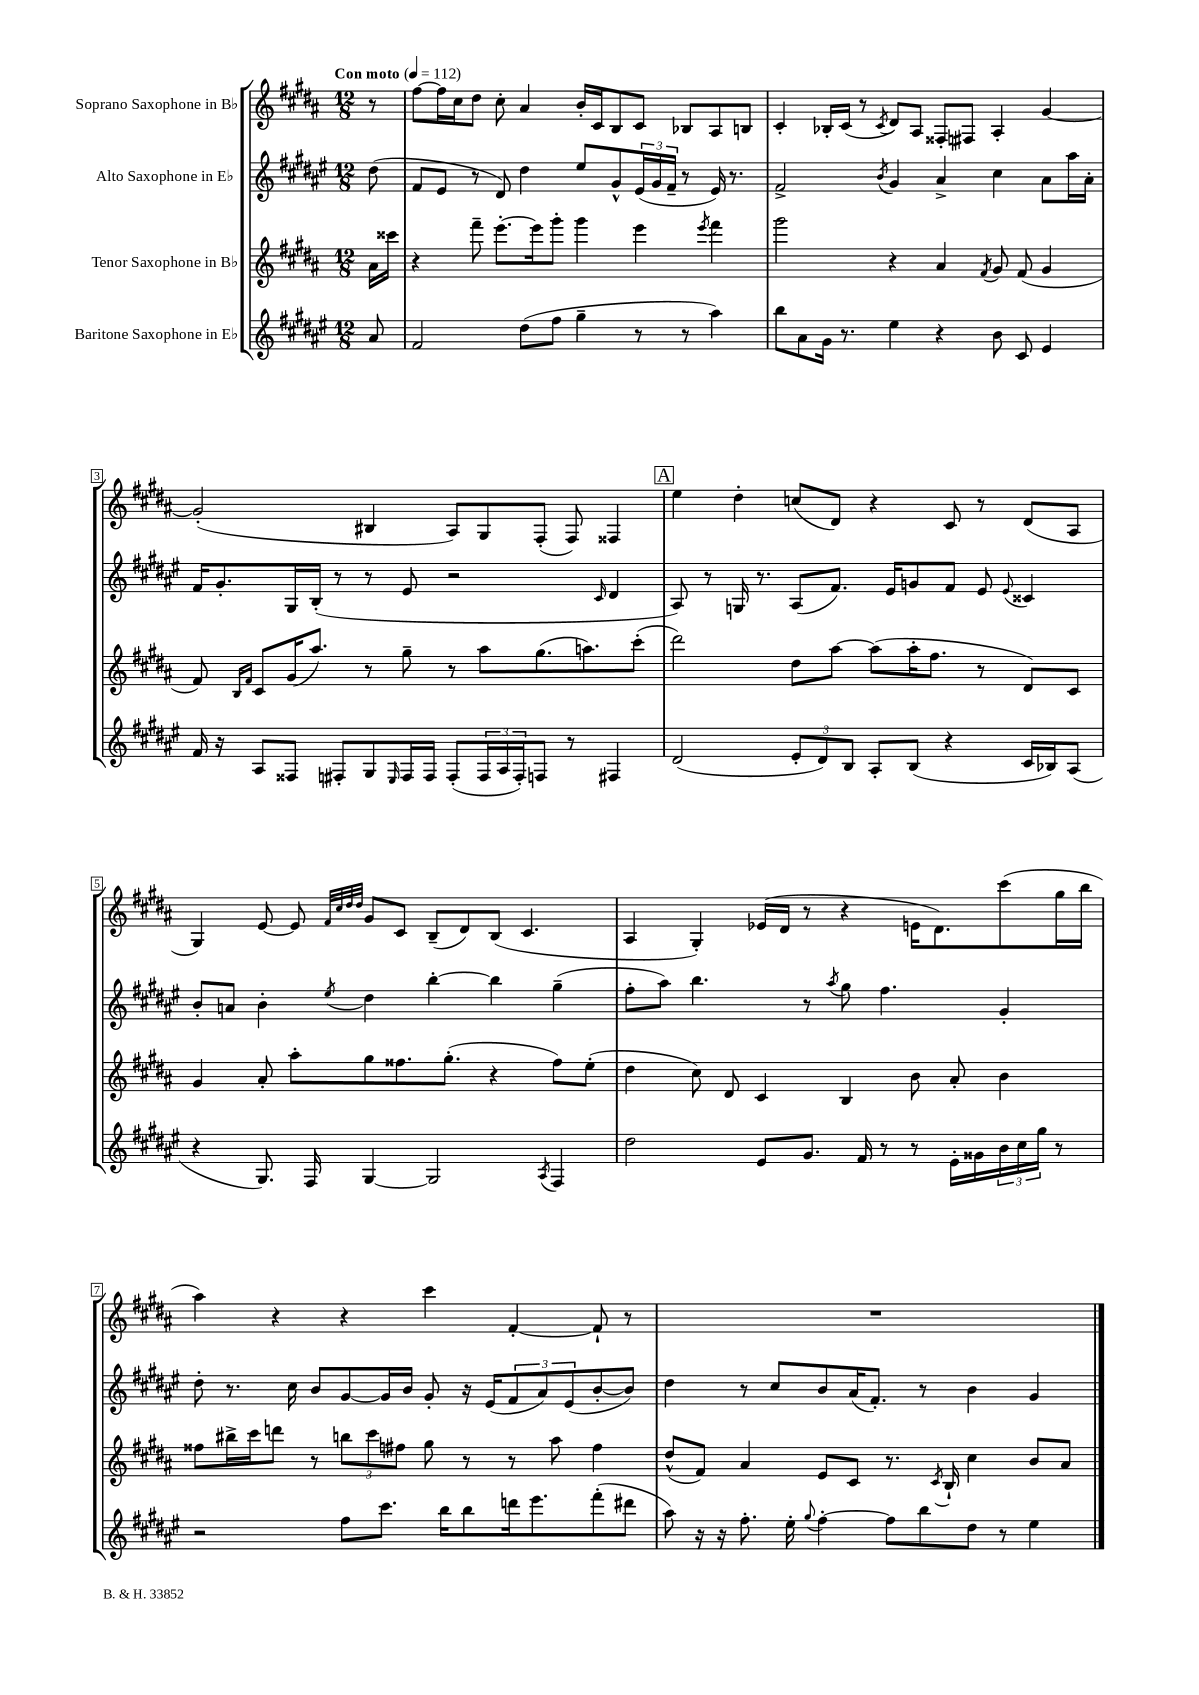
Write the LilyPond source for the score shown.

<<
\new StaffGroup <<
\new Staff = "s0" \with { instrumentName = "Soprano Saxophone in Bb" } {
    \clef treble \key b \major \numericTimeSignature \time 12/8 \partial 8 \tempo "Con moto" 4 = 112
    r8 |
    fis''8~ fis''16 cis''16 dis''8 cis''8-. ais'4 b'16-. cis'16 b8 cis'8 bes8 ais8 b8 |
    cis'4-. bes16-. cis'16( r8 \acciaccatura { cis'8 } dis'8) ais8 fisis8-. fis8 ais4-. gis'4~ |
    gis'2-.( bis4 ais8) gis8 fis8-.( fis8) fisis4 |
    \mark \markup { \box "A" } e''4 dis''4-. c''8( dis'8) r4 cis'8 r8 dis'8( ais8 |
    gis4) e'8~ e'8 \grace { fis'32 cis''32 dis''32 dis''32 } gis'8 cis'8 b8--( dis'8) b8( cis'4. |
    ais4 gis4-.) ees'16( dis'16 r8 r4 e'16 dis'8.) cis'''8( gis''16 b''16 |
    ais''4) r4 r4 cis'''4 fis'4~-. fis'8-! r8 |
    R1. \bar "|." |
}
\new Staff = "s1" \with { instrumentName = "Alto Saxophone in Eb" } {
    \clef treble \key fis \major \numericTimeSignature \time 12/8 \partial 8
    dis''8( |
    fis'8 eis'8 r8 dis'8) dis''4 eis''8 gis'8-^ \tuplet 3/2 { eis'16( gis'16 fis'16-- } r8 eis'16) r8. |
    fis'2-> \acciaccatura { b'8 } gis'4 ais'4-> cis''4 ais'8 ais''16 ais'16-. |
    fis'16 gis'8.-. gis16 b16-.( r8 r8 eis'8 r2 \grace { cis'16 } dis'4 |
    \mark \markup { \box "A" } ais8) r8 g16 r8. ais8( fis'8.) eis'16 g'8 fis'8 eis'8 \appoggiatura { eis'8 } cisis'4 |
    b'8-. a'8 b'4-. \acciaccatura { eis''8 } dis''4 b''4~-. b''4 gis''4--( |
    fis''8-. ais''8) b''4. r8 \acciaccatura { ais''8 } gis''8 fis''4. gis'4-. |
    dis''8-. r8. cis''16 b'8 gis'8~ gis'16 b'16 gis'8-. r16 eis'16( \tuplet 3/2 { fis'8 ais'8) eis'8( } b'8~-. b'8) |
    dis''4 r8 cis''8 b'8 ais'16( fis'8.-.) r8 b'4 gis'4 \bar "|." |
}
\new Staff = "s2" \with { instrumentName = "Tenor Saxophone in Bb" } {
    \clef treble \key b \major \numericTimeSignature \time 12/8 \partial 8
    ais'16 cisis'''16 |
    r4 fis'''8-- e'''8.~-. e'''16 gis'''8-. gis'''4 e'''4 \acciaccatura { e'''8 } fis'''4 |
    gis'''2 r4 ais'4 \acciaccatura { fis'8 } gis'8 fis'8( gis'4 |
    fis'8) \grace { b16 fis'16 } cis'8 gis'16( ais''8.) r8 gis''8-- r8 ais''8 gis''8.( a''8.) cis'''8-.( |
    \mark \markup { \box "A" } dis'''2) dis''8 ais''8~ ais''8( ais''16-. fis''8. r8 dis'8) cis'8 |
    gis'4 ais'8-. ais''8-. gis''8 fisis''8. gis''8.-.( r4 fisis''8) e''8-.( |
    dis''4 cis''8) dis'8 cis'4 b4 b'8 ais'8-. b'4 |
    fisis''8 bis''16-> cis'''16 d'''8 r8 \tuplet 3/2 { b''8 cis'''8 fis''8 } gis''8 r8 r8 ais''8 fis''4 |
    dis''8-^( fis'8) ais'4 e'8 cis'8 r8. \acciaccatura { cis'8 } b16-! cis''4 b'8 ais'8 \bar "|." |
}
\new Staff = "s3" \with { instrumentName = "Baritone Saxophone in Eb" } {
    \clef treble \key fis \major \numericTimeSignature \time 12/8 \partial 8
    ais'8 |
    fis'2 dis''8( fis''8 gis''4-- r8 r8 ais''4) |
    b''8 ais'8 gis'16 r8. eis''4 r4 b'8 cis'8 eis'4 |
    fis'16 r16 ais8 fisis8 fis8-. gis8 \grace { eis16 } fis16 fis16 fis8-.( \tuplet 3/2 { fis16 ais16 fis16-.) } f8 r8 fis4 |
    \mark \markup { \box "A" } dis'2( \tuplet 3/2 { eis'8-. dis'8) b8 } ais8-. b8( r4 cis'16 bes16) ais8( |
    r4 gis8.) fis16 gis4~ gis2 \acciaccatura { ais8 } fis4 |
    dis''2 eis'8 gis'8. fis'16 r8 r8 eis'16-. gisis'16 \tuplet 3/2 { b'16 cis''16 gis''16 } r8 |
    r2 fis''8 cis'''8. b''16 b''8 d'''16 eis'''8. fis'''8-.( dis'''8 |
    ais''8) r16 r16 fis''8.-. eis''16-. \appoggiatura { gis''8 } fis''4~-. fis''8 b''8 dis''8 r8 eis''4 \bar "|." |
}
>>
>>
\layout { \context { \Score \override BarNumber.stencil = #(make-stencil-boxer 0.1 0.3 ly:text-interface::print) } }
